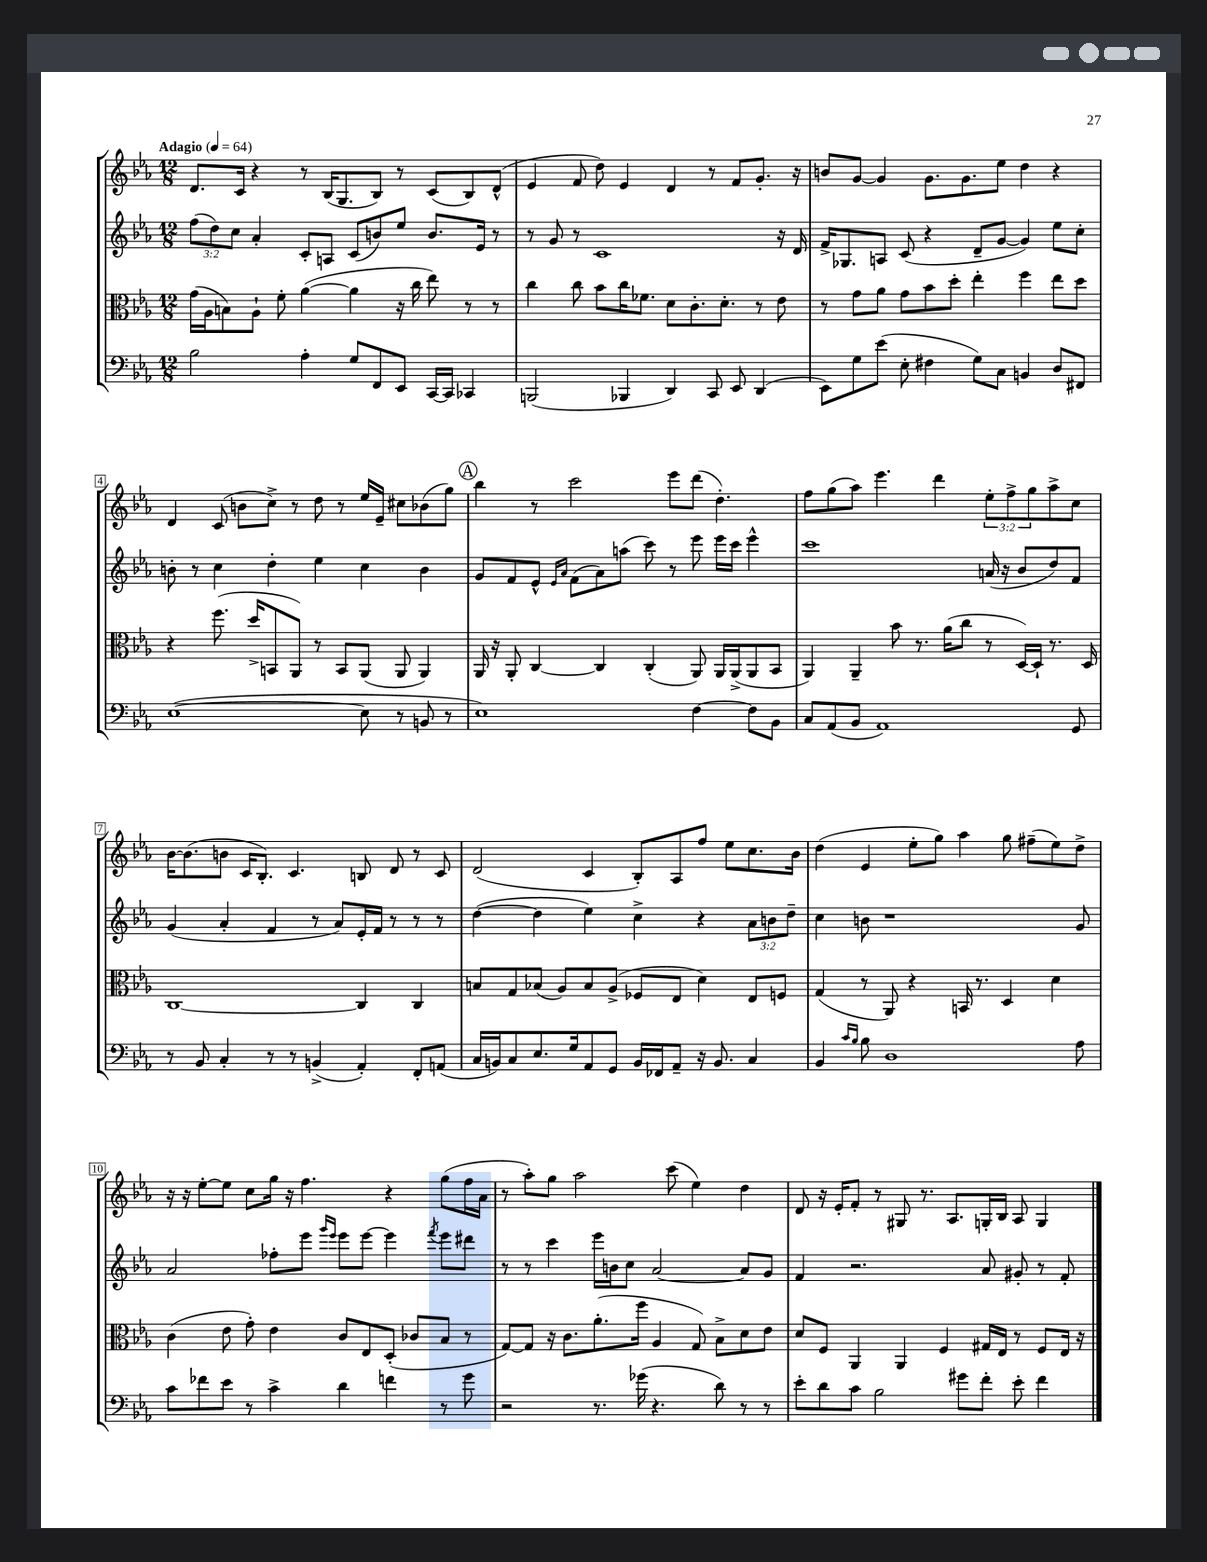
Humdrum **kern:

**kern	**kern	**kern	**kern
*part4	*part3	*part2	*part1
*staff4	*staff3	*staff2	*staff1
*clefF4	*clefC3	*clefG2	*clefG2
*k[b-e-a-]	*k[b-e-a-]	*k[b-e-a-]	*k[b-e-a-]
*M12/8	*M12/8	*M12/8	*M12/8
*MM64	*MM64	*MM64	*MM64
=1	=1	=1	=1
!	!	!	!LO:TX:a:B:t=Adagio
2B-\	(16g\LL	(12ff\L	8.d/L
.	16A-\J	.	.
.	.	12dd\)	.
.	8Bn\)	.	.
.	.	12cc\J	.
.	.	.	16c/Jk
.	8A-`\J	4a-'/	4r
.	8f'\	.	.
4A-'\	([4a-\	8c'/L	8r
.	.	8An/J	(16B-/KL
.	.	.	8.G/
8G/L	4a-\]	(8c/L	.
8FF/	.	8bn/)	8B-/J)
8EE-/J	16r	8ee-/J	8r
.	16cc\	.	.
[16CC/LL	8ee-\)	8.b/L	(8c/L
16CC/JJ]	.	.	.
4CC-X/	8r	.	8B-/)
.	.	16e-/Jk	.
.	8r	8r	(8d^^/J
=2	=2	=2	=2
(2BBBn/	4cc\	8r	4e-/
.	.	8g/	.
.	8cc\	8r	8f/
.	8b-\L	1c	8dd\)
4BBB-X/	16cc\K	.	4e-/
.	8.f-X\J	.	.
4DD/)	8d\L	.	4d/
.	8.c'\	.	.
8CC/	.	.	8r
.	8.d'\J	.	.
8EE-/	.	.	8f/L
(4DD/	8r	.	8.g'/J
.	8e-\	16r	.
.	.	16d/	16r
=3	=3	=3	=3
8EE-\L)	8r	16f^/KL	8bn/L
.	.	8.G-X/	.
8G\	8g\L	.	[8g/J
(8e-\J	8a-\J	8An/J	4g/]
8E-'\	8g\L	(8c/	.
4F#X\	8b-\	4r	8.g\L
.	8dd'\J	.	.
.	.	.	8.g\
8G\L)	4ee-'\	8d~/L	.
8C\J	.	[8g/J	8ee-\J
4BBn/	4ff\	4g/])	4dd\
8D/L	8ee-\L	8ee-\L	4r
8FF#X/J	8dd\J	8cc'\J	.
!!LO:LB:g=z
=4	=4	=4	=4
([1E-	4r	8bn'\	4d/
.	.	8r	.
.	(8.ff\	4cc\	(8c/
.	.	.	8bn\L
.	16dd^/KL	.	.
.	8BBn/	4dd'\	8cc^\J)
.	8AA-/J)	.	8r
.	8r	4ee-\	8dd\
.	8BB/L	.	8r
8E-\]	(8AA-/J	4cc\	16ee-/LL
.	.	.	16e-~/JJ
8r	8AA-/	.	8cc#X\L
8BBn/	4AA-/)	4b\	(8b-X\
8r	.	.	8gg\J)
!!LO:REH:place=s1:t=A
=5	=5	=5	=5
1E-)	16AA-/	8g/L	4bb-\
.	16r	.	.
.	8AA-'/	8f/	.
.	[4C/	8e-^^/J	8r
.	.	16qqe-/LL	.
.	.	16qqa-/JJ	.
.	.	(8f\L	2ccc\
.	4C/]	8a-\)	.
.	.	(8aan\J	.
.	(4C'/	8ccc\)	.
.	.	8r	8eee-\L
[4F\	8AA-/)	8eee-\	(8ddd\J
.	16AA-/LL	16eee-\LL	4.dd'\)
.	(16AA-^/J	16ccc\JJ	.
8F\L]	8AA-/	4eee-^^\	.
8BB-\J	8BB-/J	.	.
=6	=6	=6	=6
8C/L	4AA-/)	1ccc	8ff\L
(8AA-/	.	.	(8gg\
8BB-/J	4AA-~/	.	8aa-\J)
1AA-)	.	.	4.eee-\
.	8b-\	.	.
.	8.r	.	.
.	.	.	4ddd\
.	(16a-\KL	.	.
.	8cc\J	.	.
.	8r	(16an/	12ee-'\L
.	.	16r	.
.	.	.	12ff^\
.	[16D/LL)	8b-/L	.
.	.	.	12gg\
.	16D`/JJ]	.	.
.	8.r	8dd/)	8aa-^\
8GG/	.	8f/J	8cc\J
.	16D/	.	.
!!LO:LB:g=z
=7	=7	=7	=7
8r	[1C	(4g/	[16b-\KL
.	.	.	(8.b-\]
8BB-/	.	.	.
4C'/	.	4a-'/	8bn\J
.	.	.	16c/KL
.	.	.	8.B-'/J)
8r	.	4f/	.
8r	.	.	4.c/
(4BBn^/	.	8r	.
.	.	8a-/L)	.
4AA-'/)	4C/]	16e-'/L	8Bn/
.	.	16f/JJ	.
.	.	8r	8d/
8FF'/L	4C/	8r	8r
(8AAn/J	.	8r	8c/
=8	=8	=8	=8
16C/LL	8Bn/L	([4dd\	(2d/
16BBn/J)	.	.	.
8C/	8G/	.	.
8.E-/	(8B-X/J	4dd\]	.
.	8A-/L)	.	.
16G/k	.	.	.
8AA-/	8B-/	4ee-\)	4c/
8GG/J	(8A-^/J	.	.
16BB/LL	8F-X/L	4cc^\	8B-'/L)
16FF-X/J	.	.	.
8AA-~/J	8E-/J	.	8A-/
16r	4d\)	4r	8ff/J
8.BB/	.	.	.
.	.	.	8ee-\L
4C/	8E-/L	12a-\L	8.cc\
.	.	12bn\	.
.	8Fn/J	.	.
.	.	12dd~\J	.
.	.	.	16b-\Jk
=9	=9	=9	=9
4BB-/	(4G/	4cc\	(4dd\
16qqc/LL	.	.	.
16qqB-/JJ	.	.	.
8B-\	8r	8bn\	4e-/
1D	8AA-/)	1r	.
.	4r	.	8ee-'\L
.	.	.	8gg\J)
.	16BBn/	.	4aa-\
.	8.r	.	.
.	4D/	.	8gg\
.	.	.	(8ff#X~\L
.	4d\	.	8ee-\)
8A-\	.	8g/	8dd^\J
!!LO:LB:g=z
=10	=10	=10	=10
8c\L	(4c\	2a-/	16r
.	.	.	16r
8f-X\	.	.	[8ee-'\L
8e-\J	8e-\	.	8ee-\J]
8r	8g'\)	.	8cc\L
4c^\	4e-\	8ff-X'\L	16gg\Jk
.	.	.	16r
.	.	8eee-\J	4.ff\
.	.	16qqggg/LL	.
.	.	16qqeee-/JJ	.
4d\	8c/L	8eee-\L	.
.	8E-/	[8eee-\J	.
4fn\	(8D'/J	4eee-\]	4r
.	8c-X/L	.	.
.	.	8qfff/	.
8r	8B-/J	8eee-\L	(8gg\L
8g\	8r	8ddd#X\J	16ff\L
.	.	.	16a-\JJ
=11	=11	=11	=11
2r	[8G/L)	8r	8r
.	8G/J]	8r	8aa-'\L)
.	16r	4ccc\	8gg\J
.	8.c\L	.	.
.	.	.	2aa-\
8.r	(8.a-'\	16eee-\LL	.
.	.	16bn\J	.
.	.	8cc\J	.
(16g-X\	16ff\Jk	.	.
4.r	4A-/	[2a-/	.
.	.	.	(8ccc\
.	8G/)	.	4ee-\)
8d\)	8B-^\L	.	.
8r	8d\	8a-/L]	4dd\
8r	8e-\J	8g/J	.
=12	=12	=12	=12
8e-'\L	8d/L	4f/	8d/
8d\	8F/J	.	16r
.	.	.	16e-'/KL
8c\J	4AA-/	2.r	8f'/J
2B-\	.	.	8r
.	4AA-/	.	8G#X/
.	.	.	8.r
.	4F/	.	.
.	.	.	8.A-/L
8g#X\L	.	.	.
8f'\J	16G#X/LL	8a-/	16Gn'/L
.	16E-/JJ	.	16B-/JJ
8e-'\	8r	8g#X'/	8A-/
4f\	8F/L	8r	4G/
.	16E-/Jk	8f'/	.
.	16r	.	.
==	==	==	==
*-	*-	*-	*-
